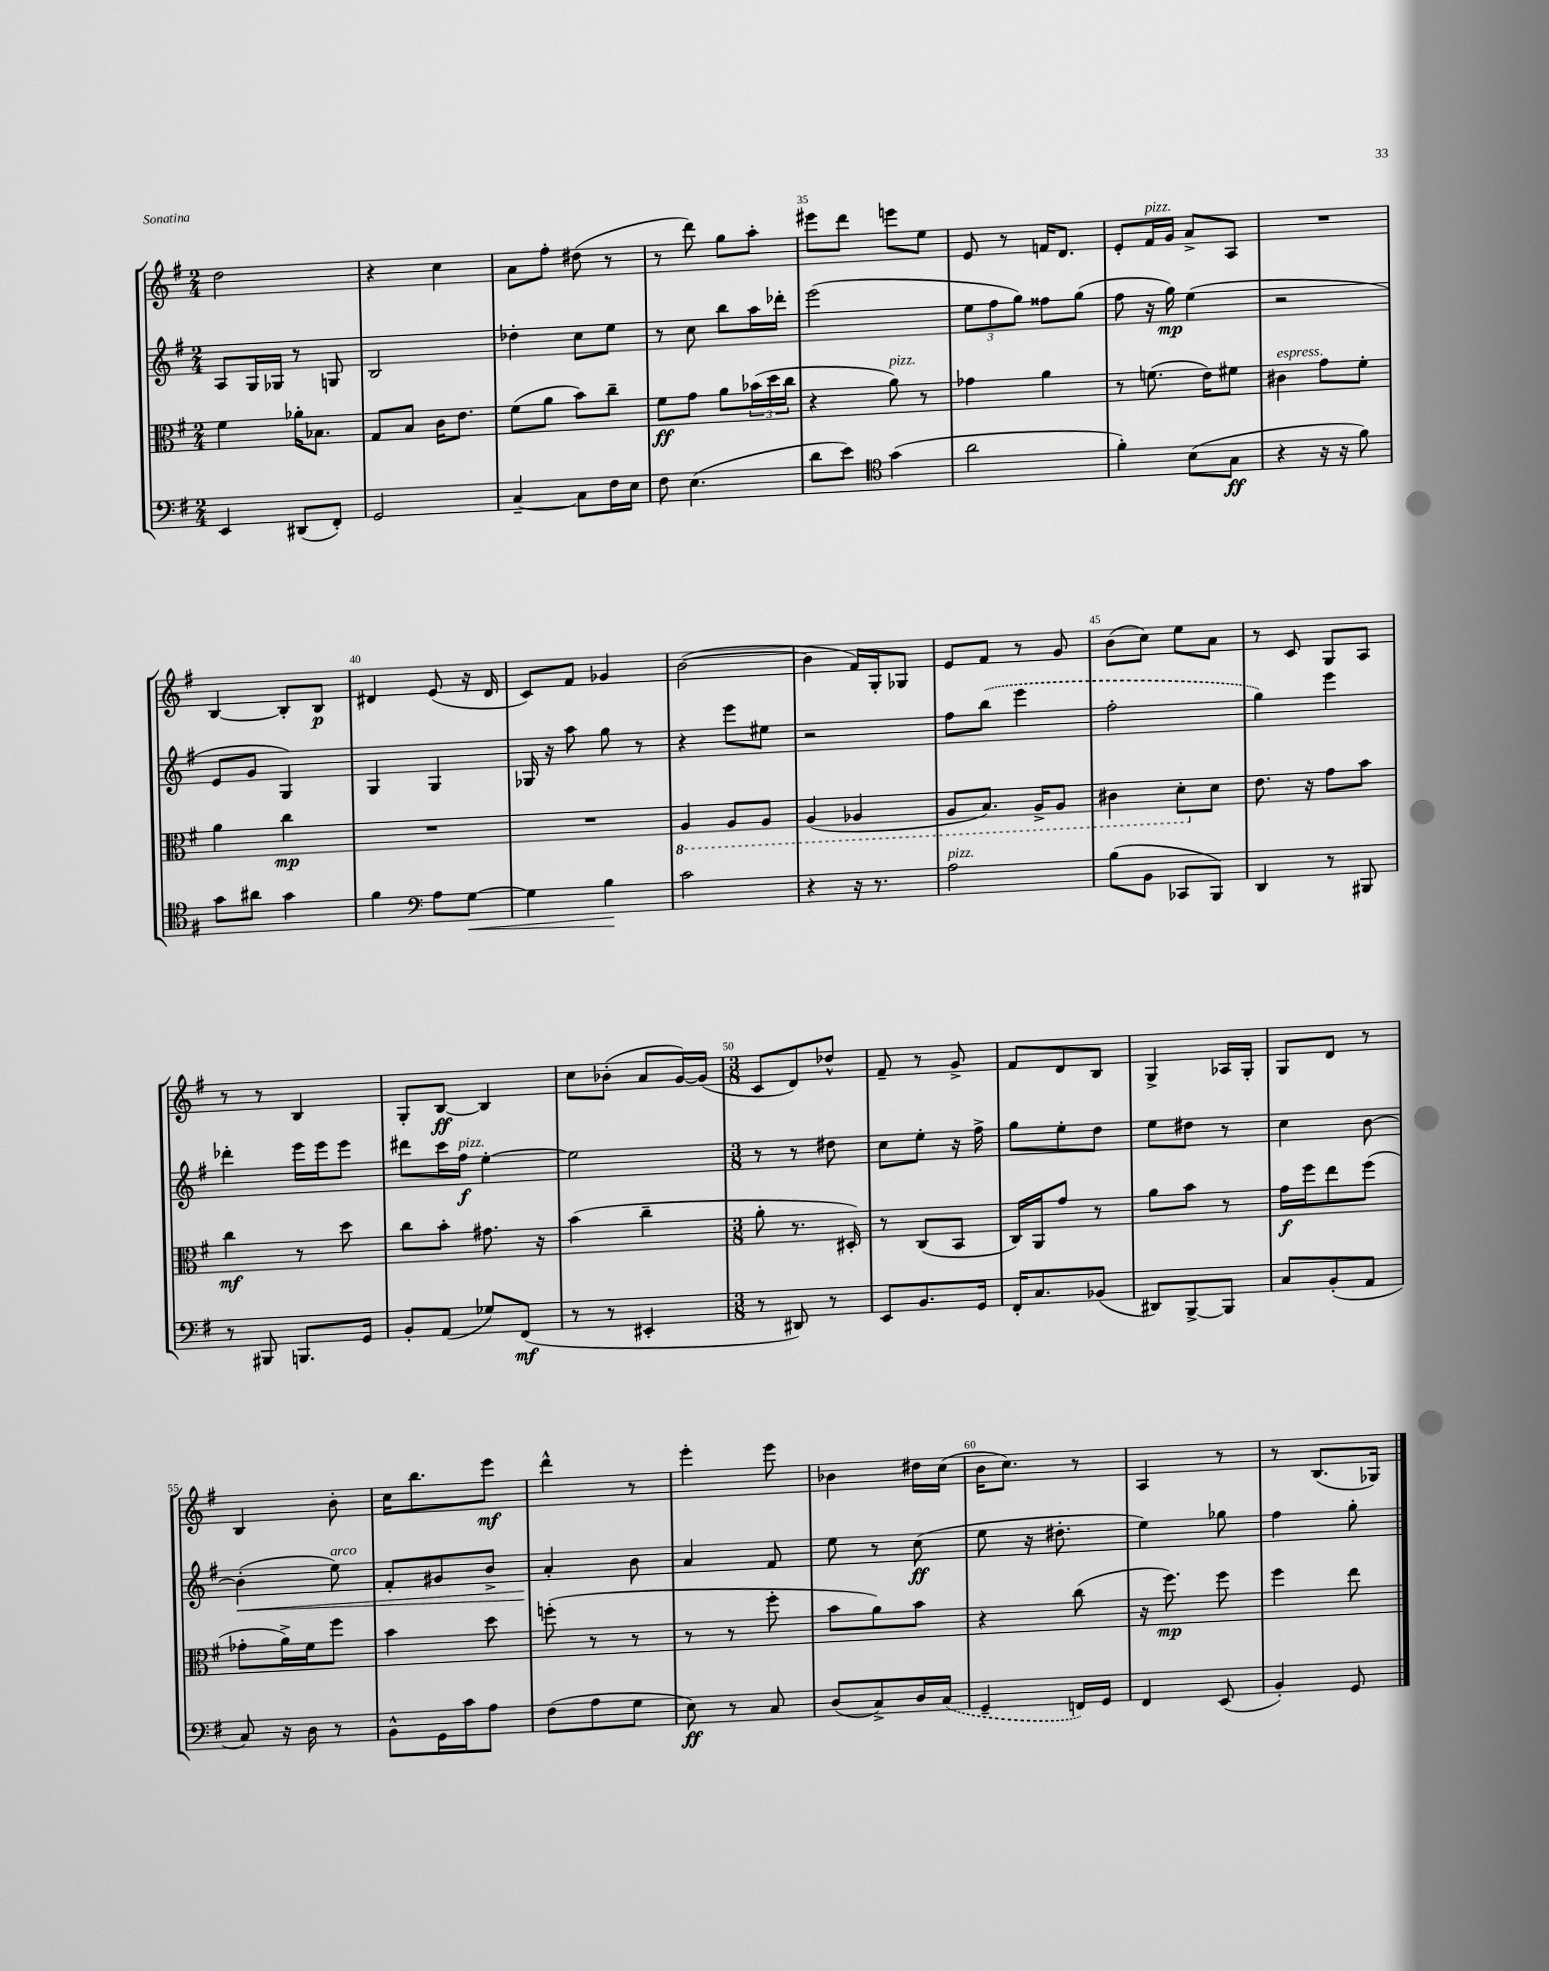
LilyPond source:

<<
\new StaffGroup <<
\new Staff = "s0" {
    \clef treble \key g \major \numericTimeSignature \time 2/4
    d''2 |
    r4 c''4 |
    a'8 fis''8-. dis''8( r8 |
    r8 d'''8) g''8 a''8-. |
    eis'''8 d'''8 e'''8 e''8 |
    e'8 r8 f'16 d'8. |
    e'8-. fis'16^\markup { \italic "pizz." } g'16 a'8-> a8 |
    R2 |
    b4~ b8-. b8\p |
    dis'4 e'8( r16 dis'16 |
    c'8) fis'8 ges'4 |
    b'2~( |
    b'4 fis'16) g16-. ges8 |
    e'8 fis'8 r8 g'8 |
    b'8( c''8) e''8 a'8 |
    r8 c'8 g8 a8 |
    r8 r8 b4 |
    g8-. b8~\ff b4 |
    c''8 bes'8-.( a'8 g'16~) g'16( |
    \numericTimeSignature \time 3/8 c'8 d'8) des''8-^ |
    fis'8-- r8 g'8-> |
    fis'8 d'8 b8 |
    g4-> aes16 g16-. |
    g8 d'8 r8 |
    b4 b'8-. |
    c''16 b''8. e'''8\mf |
    d'''4-^ r8 |
    e'''4-. e'''8 |
    bes'4 dis''16 c''16( |
    b'16 c''8.) r8 |
    a4 r8 |
    r8 b8.( ges16) \bar "|." |
}
\new Staff = "s1" {
    \clef treble \key g \major \numericTimeSignature \time 2/4
    a8 g16 ges16 r8 g8 |
    b2 |
    des''4-. c''8 e''8 |
    r8 c''8 b''8 a''16 des'''16-. |
    e'''2( |
    \tuplet 3/2 { e''8 fis''8 g''8) } fisis''8 g''8( |
    fis''8 r16 g''16\mp) e''4( |
    r2 |
    e'8 g'8 g4) |
    g4 g4 |
    ges16 r16 a''8 g''8 r8 |
    r4 e'''8 eis''8 |
    r2 |
    fis''8 \once \slurDashed b''8( e'''4 |
    fis''2-. |
    g''4) e'''4 |
    des'''4-. e'''16 e'''16 e'''8 |
    dis'''8 c'''16 fis''16\f^\markup { \italic "pizz." } e''4~-. |
    e''2 |
    \numericTimeSignature \time 3/8 r8 r8 dis''8 |
    c''8 e''8-. r16 fis''16-> |
    g''8 e''8-. d''8 |
    e''8 dis''8 r8 |
    c''4 b'8~ |
    b'4-.\<( e''8^\markup { \italic "arco" }) |
    fis'8-. gis'8 b'8-> |
    a'4-.\! b'8 |
    a'4 fis'8 |
    e''8 r8 c''8\ff( |
    e''8 r16 dis''8.-. |
    e''4) ges''8 |
    fis''4 g''8-. \bar "|." |
}
\new Staff = "s2" {
    \clef alto \key g \major \numericTimeSignature \time 2/4
    fis'4 aes'16-. bes8. |
    g8 b8 c'16 e'8. |
    fis'8( a'8 b'8) c''8-- |
    fis'8\ff g'8 a'8 \tuplet 3/2 { bes'16( d''16 c''16 } |
    r4 a'8^\markup { \italic "pizz." }) r8 |
    ges'4 a'4 |
    r8 f'8.( e'16) fis'8 |
    cis'4^\markup { \italic "espress." } g'8 fis'8-. |
    a'4 c''4\mp |
    R2 |
    R2 |
    \ottava #-1 a,4 a,8 a,8 |
    a,4( aes,4 |
    a,8 b,8.) a,16-> a,8 |
    cis4 d8-. \ottava #0 d'8 |
    e'8. r16 g'8 b'8 |
    c''4\mf r8 d''8 |
    c''8 b'8-. gis'8. r16 |
    b'4( c''4-- |
    \numericTimeSignature \time 3/8 a'8-. r8. dis16-.) |
    r8 c8( b,8 |
    c16) a,16 g'8 r8 |
    a'8 b'8 r8 |
    g'16\f fis''16 e''8 fis''8( |
    ges'8-. a'16->) fis'16 fis''8 |
    b'4 d''8 |
    f''8-.( r8 r8 |
    r8 r8 fis''8-. |
    b'8 a'8) b'8 |
    r4 c''8( |
    r16 fis''8.\mp) fis''8 |
    fis''4 e''8 \bar "|." |
}
\new Staff = "s3" {
    \clef bass \key g \major \numericTimeSignature \time 2/4
    e,4 dis,8( fis,8-.) |
    g,2 |
    c4~-- c8 fis16 e16 |
    fis8 e4.( |
    d'8 e'8) \clef tenor g'4( |
    a'2 |
    fis'4-.) b8( g8\ff |
    r4 r16 r16 fis'8) |
    g'8 ais'8 g'4 |
    fis'4 \clef bass a8 g8~\< |
    g4 b4\! |
    c'2 |
    r4 r16 r8. |
    a2^\markup { \italic "pizz." } |
    b8( b,8 ces,8 b,,8) |
    d,4 r8 bis,,8 |
    r8 bis,,8 b,,8. g,16 |
    b,8-. a,8( ges8) fis,8\mf( |
    r8 r8 eis,4-. |
    \numericTimeSignature \time 3/8 r8 dis,8) r8 |
    e,8 b,8. g,16 |
    fis,16-. c8. bes,8( |
    dis,8) b,,8~-> b,,8 |
    c8 b,8-.( a,8 |
    c8) r16 d16 r8 |
    b,8-^ g,16 c'16 a8 |
    fis8( a8 g8 |
    e8\ff) r8 c8 |
    d8( c8->) d16 \once \slurDashed c16( |
    g,4-- f,16) g,16 |
    fis,4 e,8( |
    b,4-.) g,8 \bar "|." |
}
>>
>>
\layout { \context { \Score currentBarNumber = #31 \override BarNumber.break-visibility = ##(#f #t #t) barNumberVisibility = #(every-nth-bar-number-visible 5) } }
